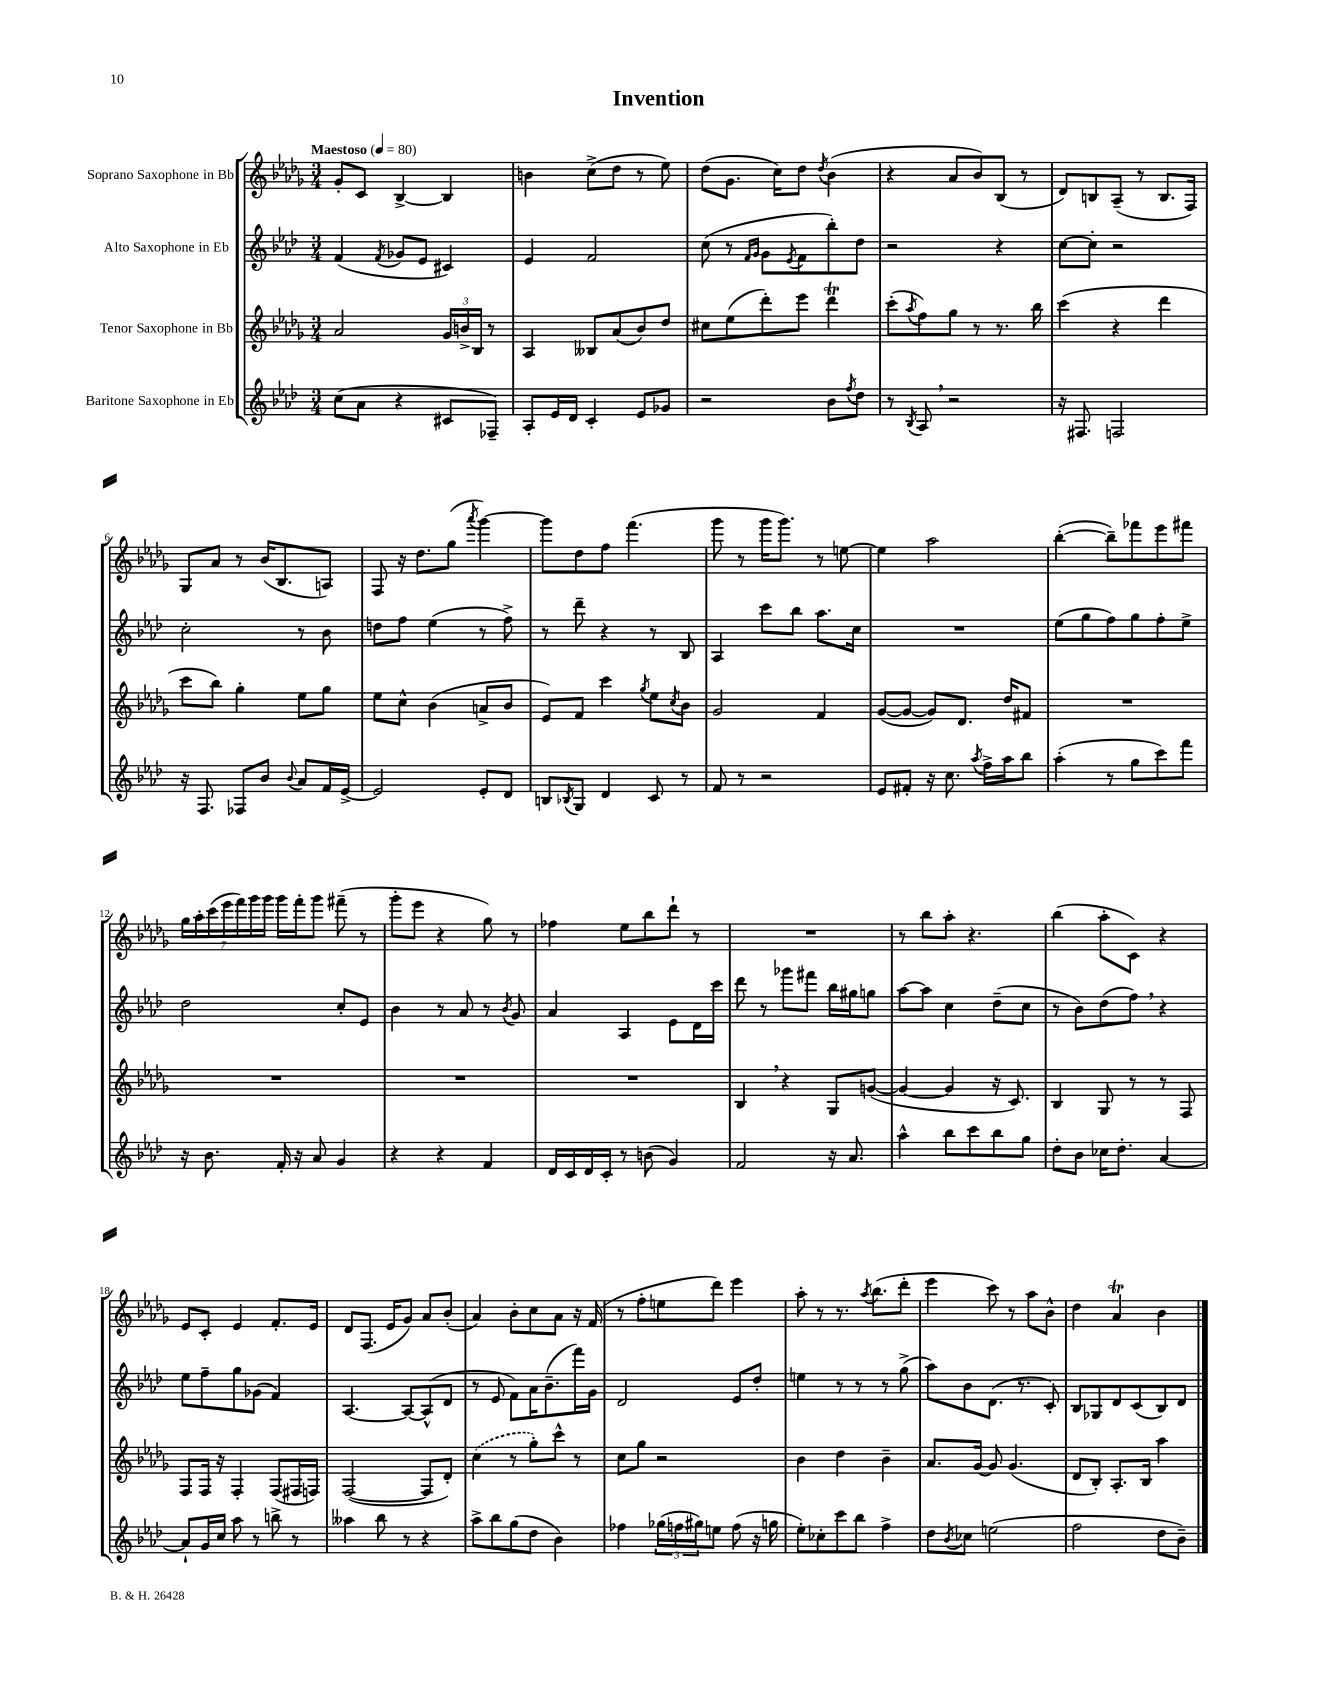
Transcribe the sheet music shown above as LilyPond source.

\header { title = "Invention" }
<<
\new StaffGroup <<
\new Staff = "s0" \with { instrumentName = "Soprano Saxophone in Bb" } {
    \clef treble \key des \major \numericTimeSignature \time 3/4 \tempo "Maestoso" 4 = 80
    ges'8-. c'8 bes4~-> bes4 |
    b'4 c''8->( des''8 r8 ees''8) |
    des''8( ges'8. c''16) des''8 \acciaccatura { des''8 } bes'4( |
    r4 aes'8 bes'8) bes8( r8 |
    des'8) b8 aes8--( r8 b8. f16) |
    ges8 aes'8 r8 bes'16( bes8. a8) |
    f8 r16 des''8. ges''8( \acciaccatura { aes'''8 } ges'''4~) |
    ges'''8 des''8 f''8 f'''4.( |
    ges'''8 r8 ges'''16 ges'''8.) r8 e''8~ |
    e''4 aes''2 |
    bes''4~-.( bes''8--) fes'''8 ees'''8 fis'''8 |
    \tuplet 7/4 { ges''16 aes''16-. c'''16( ees'''16 f'''16) ges'''16 ges'''16 } ges'''16 f'''16-. ges'''8 fis'''8--( r8 |
    ges'''8-. ees'''8 r4 ges''8) r8 |
    fes''4 ees''8 bes''8 des'''8-! r8 |
    R2. |
    r8 bes''8 aes''8-. r4. |
    bes''4( aes''8-. c'8) r4 |
    ees'8 c'8-. ees'4 f'8.-. ees'16 |
    des'8 f8.( ees'16 ges'8) aes'8 bes'8-.( |
    aes'4) bes'8-. c''8 aes'8 r16 f'16( |
    r8 f''8-. e''8 des'''8) ees'''4 |
    aes''8-. r8 r8. \acciaccatura { aes''8 } bes''8.( des'''8-. |
    ees'''4 c'''8) r8 aes''8 bes'8-^ |
    des''4 aes'4\trill bes'4 \bar "|." |
}
\new Staff = "s1" \with { instrumentName = "Alto Saxophone in Eb" } {
    \clef treble \key aes \major \numericTimeSignature \time 3/4
    f'4( \acciaccatura { f'8 } ges'8 ees'8 cis'4) |
    ees'4 f'2 |
    c''8( r8 \grace { f'16 g'16 } g'8 \acciaccatura { ees'8 } f'8 bes''8-.) des''8 |
    r2 r4 |
    c''8~ c''8-. r2 |
    c''2-. r8 bes'8 |
    d''8 f''8 ees''4( r8 f''8->) |
    r8 des'''8-- r4 r8 bes8 |
    aes4 c'''8 bes''8 aes''8. c''16 |
    R2. |
    ees''8( g''8 f''8) g''8 f''8-. ees''8-> |
    des''2 c''8-. ees'8 |
    bes'4 r8 aes'8 r8 \acciaccatura { bes'8 } g'8 |
    aes'4 aes4 ees'8 des'16 c'''16 |
    des'''8 r8 ges'''8 fis'''8 bes''16 gis''16 g''8 |
    aes''8~ aes''8 c''4 des''8--( c''8 |
    r8 bes'8) des''8( f''8) \breathe r4 |
    ees''8 f''8-- g''8 ges'8( f'4) |
    aes4.~ aes8~ aes8-^( des'8 |
    r8 ees'8 f'8) aes'16 bes'8.--( f'''16) g'16 |
    des'2 ees'8 des''8-. |
    e''4 r8 r8 r8 g''8->( |
    aes''8) bes'8 des'8.( r8. c'8-.) |
    bes8 ges8 des'8 c'8( bes8) des'8 \bar "|." |
}
\new Staff = "s2" \with { instrumentName = "Tenor Saxophone in Bb" } {
    \clef treble \key des \major \numericTimeSignature \time 3/4
    aes'2 \tuplet 3/2 { ges'16 b'16-> bes16 } r8 |
    aes4 beses8 aes'8( bes'8) des''8 |
    cis''8 ees''8( des'''8-.) ees'''8 des'''4\trill |
    c'''8-.( \acciaccatura { aes''8 } f''8) ges''8 r8 r8. bes''16 |
    c'''4( r4 des'''4 |
    c'''8 bes''8) ges''4-. ees''8 ges''8 |
    ees''8 c''8-^ bes'4( a'8-> bes'8 |
    ees'8) f'8 c'''4 \acciaccatura { ges''8 } ees''8 \acciaccatura { c''8 } bes'8 |
    ges'2 f'4 |
    ges'8~( ges'8~ ges'8) des'8. des''16 fis'8 |
    R2. |
    R2. |
    R2. |
    R2. |
    bes4 \breathe r4 ges8 g'8~( |
    g'4~ g'4 r16 c'8.) |
    bes4 ges8 r8 r8 f8 |
    f8 f16 r16 f4-. f8( fis16 f16) |
    f2~( f8 des'8-.) |
    \once \slurDashed c''4( r8 ges''8-.) c'''8-^ r8 |
    c''8 ges''8 r2 |
    bes'4 des''4 bes'4-- |
    aes'8. ges'16~ ges'8 ges'4.( |
    des'8 bes8-.) aes8.-. bes16 aes''4 \bar "|." |
}
\new Staff = "s3" \with { instrumentName = "Baritone Saxophone in Eb" } {
    \clef treble \key aes \major \numericTimeSignature \time 3/4
    c''8( aes'8 r4 cis'8 fes8--) |
    aes8-. ees'16 des'16 c'4-. ees'8 ges'8 |
    r2 bes'8 \acciaccatura { f''8 } des''8 |
    r8 \acciaccatura { bes8 } aes8 \breathe r2 |
    r16 fis8. f2 |
    r16 f8. fes8 bes'8 \appoggiatura { bes'8 } aes'8 f'16 ees'16~-> |
    ees'2 ees'8-. des'8 |
    b8 \acciaccatura { bes8 } g8 des'4 c'8 r8 |
    f'8 r8 r2 |
    ees'8 fis'8-. r16 c''8. \acciaccatura { aes''8 } f''16-> aes''16 bes''8 |
    aes''4-.( r8 g''8 c'''8) f'''8 |
    r16 bes'8. f'16-. r16 aes'8 g'4 |
    r4 r4 f'4 |
    des'16 c'16 des'16 c'16-. r8 b'8( g'4) |
    f'2 r16 aes'8. |
    aes''4-^ bes''8 c'''8 bes''8 g''8 |
    des''8-. bes'8 ces''16 des''8.-. aes'4~ |
    aes'8-! g'16 c''16 aes''8 r8 b''8-> r8 |
    aeses''4 bes''8 r8 r4 |
    aes''8-> bes''8 g''8( des''8 bes'4) |
    fes''4 \tuplet 3/2 { ges''16( f''16 gis''16) } e''8 f''8( r16 g''16 |
    ees''8-.) ces''8-. c'''8 bes''8 f''4-> |
    des''8 \acciaccatura { bes'8 } ces''8 e''2( |
    f''2 des''8 bes'8--) \bar "|." |
}
>>
>>
